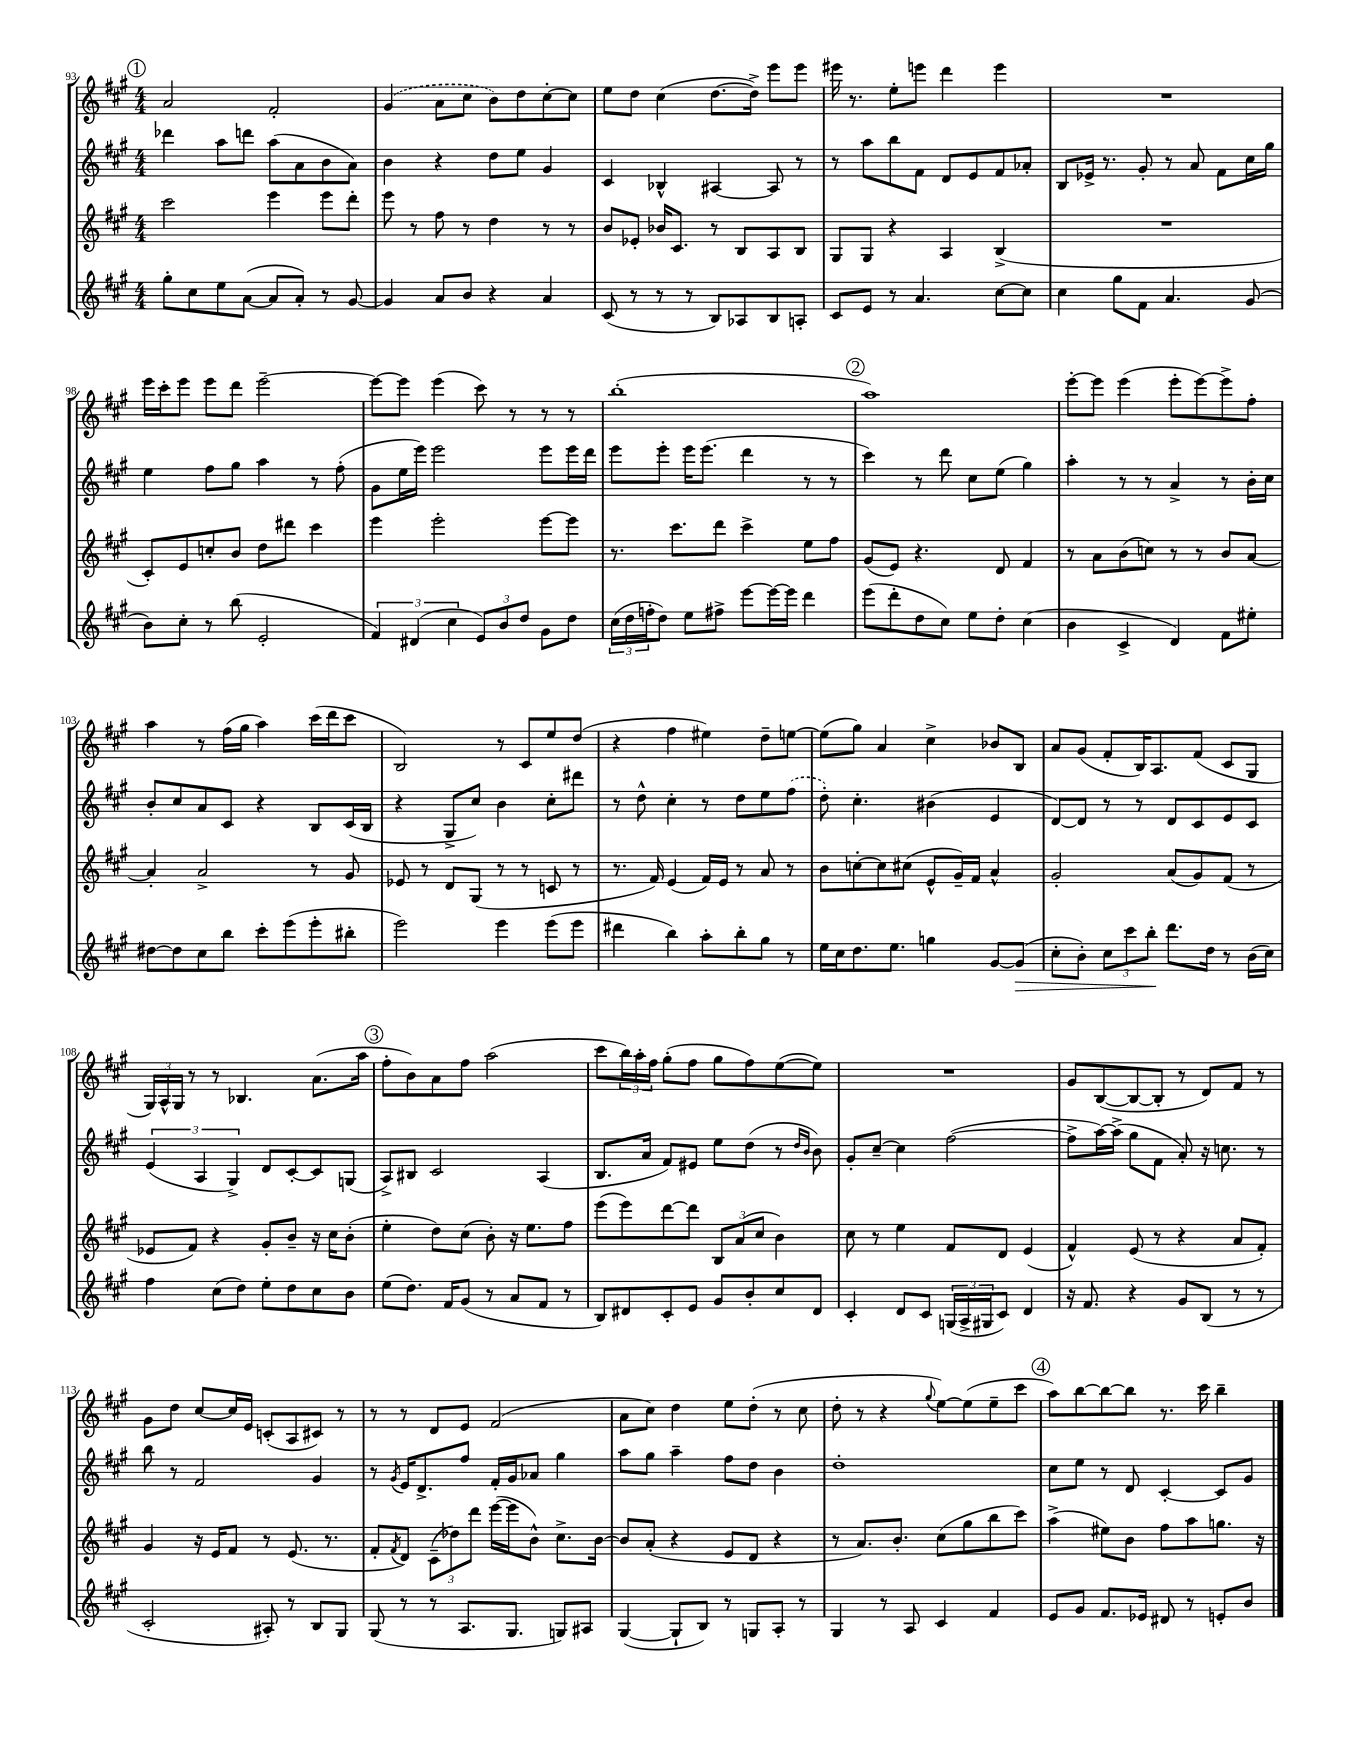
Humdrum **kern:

**kern	**kern	**kern	**kern
*staff4	*staff3	*staff2	*staff1
*clefG2	*clefG2	*clefG2	*clefG2
*k[f#c#g#]	*k[f#c#g#]	*k[f#c#g#]	*k[f#c#g#]
*M4/4	*M4/4	*M4/4	*M4/4
8gg#'\L	2ccc#\	4ddd-\	2a/
8cc#\	.	.	.
8ee\	.	8aa\L	.
([8a\J	.	8ddd\J	.
8a/]L	4eee\	(8aa\L	2f#'/
8a'/J)	.	8a\	.
8r	8eee\L	8b\	.
[8g#/	8ddd'\J	8a\J)	.
=	=	=	=
4g#/]	8eee\	4b\	(4g#/
.	8r	.	.
8a/L	8ff#\	4r	8a\L
8b/J	8r	.	8cc#\J
4r	4dd\	8dd\L	8b\L)
.	.	8ee\J	8dd\
4a/	8r	4g#/	[8cc#'\
.	8r	.	8cc#\]J
=	=	=	=
(8c#/	8b/L	4c#/	8ee\L
8r	8e-'/J	.	8dd\J
8r	16b-/LK	4B-^^/	(4cc#\
.	8.c#/J	.	.
8r	.	.	.
8B/L)	8r	[4A#/	[8.dd\L
8A-/	8B/L	.	.
.	.	.	16dd^\]Jk)
8B/	8A/	8A#/]	8eee\L
8A'/J	8B/J	8r	8eee\J
=	=	=	=
8c#/L	8G#/L	8r	16eee#\
.	.	.	8.r
8e/J	8G#/J	8aa\L	.
8r	4r	8bb\	8ee'\L
4.a/	.	8f#\J	8eee\J
.	4A/	8d/L	4ddd\
.	.	8e/	.
[8cc#\L	(4B^/	8f#/	4eee\
8cc#\]J	.	8a-'/J	.
=	=	=	=
4cc#\	1r	8B/L	1r
.	.	16e-^/Jk	.
.	.	8.r	.
8gg#\L	.	.	.
8f#\J	.	8g#'/	.
4.a/	.	8r	.
.	.	8a/	.
.	.	8f#\L	.
(8g#/	.	16cc#\L	.
.	.	16gg#\JJ	.
=	=	=	=
8b\L)	8c#'/L)	4ee\	16eee\LL
.	.	.	16ccc#'\J
8cc#'\J	8e/	.	8eee\J
8r	8cc'/	8ff#\L	8eee\L
(8bb\	8b/J	8gg#\J	8ddd\J
2e'/	8dd\L	4aa\	[2eee~\
.	8ddd#\J	.	.
.	4ccc#\	8r	.
.	.	(8ff#'\	.
=	=	=	=
6f#/)	4eee\	8g#\L	8eee\_L
.	.	16ee\L	8eee\]J
(6d#/	.	.	.
.	.	16eee\JJ)	.
.	2eee'\	2eee\	(4eee\
6cc#\	.	.	.
12e/L)	.	.	8ccc#\)
12b/	.	.	.
.	.	.	8r
12dd/J	.	.	.
8g#\L	[8eee\L	8eee\L	8r
8dd\J	8eee\]J	16eee\L	8r
.	.	16ddd\JJ	.
=	=	=	=
(24cc#\LL	8.r	8eee\L	(1bb'
24dd\	.	.	.
24ff'\J	.	.	.
8dd\J)	.	8eee'\J	.
.	8.ccc#\L	.	.
8ee\L	.	16eee\LK	.
.	.	(8.eee\J	.
8ff#^\J	8ddd\J	.	.
[8eee\L	4ccc#^\	4ddd\	.
16eee\_L	.	.	.
16eee\]JJ	.	.	.
4ddd\	8ee\L	8r	.
.	8ff#\J	8r	.
=	=	=	=
(8eee\L	(8g#/L	4ccc#\)	1aa)
8ddd'\	8e/J)	.	.
8dd\	4.r	8r	.
8cc#\J)	.	8ddd\	.
8ee\L	.	8cc#\L	.
8dd'\J	8d/	(8ee\J	.
(4cc#\	4f#/	4gg#\)	.
=	=	=	=
4b\	8r	4aa'\	[8eee'\L
.	8a\L	.	8eee\]J
4c#^/	(8b\	8r	(4eee\
.	8cc\J)	8r	.
4d/)	8r	4a^/	8eee'\L
.	8r	.	[8eee\)
8f#\L	8b/L	8r	8eee^\]
8ee#'\J	[8a/J	16b'\LL	8ff#'\J
.	.	16cc#\JJ	.
=	=	=	=
[8dd#\L	4a'/]	8b'/L	4aa\
8dd#\]	.	8cc#/	.
8cc#\	2a^/	8a/	8r
8bb\J	.	8c#/J	(16ff#\LL
.	.	.	16gg#\JJ
8ccc#'\L	.	4r	4aa\)
(8eee\	.	.	.
8eee'\	8r	8B/L	(16ccc#\LL
.	.	.	16ddd\J
8bb#'\J	8g#/	(16c#/L	8ccc#\J
.	.	16B/JJ	.
=	=	=	=
2eee\)	8e-/	4r	2B/)
.	8r	.	.
.	8d/L	8G#^/L	.
.	(8G#/J	8cc#/J)	.
4eee\	8r	4b\	8r
.	8r	.	8c#/L
(8eee\L	8c/	8cc#'\L	8ee/
8eee\J	8r	8ddd#\J	(8dd/J
=	=	=	=
4ddd#\	8.r	8r	4r
.	.	8dd^^\	.
.	16f#/)	.	.
4bb\)	(4e/	4cc#'\	4ff#\
8aa'\L	16f#/LL)	8r	4ee#\)
.	16e/JJ	.	.
8bb'\	8r	8dd\L	.
8gg#\J	8a/	8ee\	8dd~\L
8r	8r	(8ff#\J	[8ee\J
=	=	=	=
16ee\LL	8b\L	8dd'\)	(8ee\]L
16cc#\J	.	.	.
8.dd\	[8cc'\	4.cc#'\	8gg#\J)
.	8cc\]	.	4a/
8.ee\J	.	.	.
.	(8cc#\J	.	.
4gg\	8e^^/L	(4b#\	4cc#^\
.	16g#~/L)	.	.
.	16f#/JJ	.	.
[8g#/L	4a^^/	4e/	8b-/L
(8g#/]J	.	.	8B/J
=	=	=	=
8cc#'\L	2g#'/	[8d/L)	8a/L
8b'\J)	.	8d/]J	(8g#/J
12cc#\L	.	8r	8f#'/L
12ccc#\	.	.	.
.	.	8r	16B/K)
12bb'\J	.	.	.
.	.	.	8.A/
8.ddd\L	(8a/L	8d/L	.
.	8g#/)	8c#/	(8f#/J
16dd\Jk	.	.	.
8r	(8f#/J	8e/	8c#/L
(16b\LL	8r	8c#/J	8G#/J
16cc#\JJ)	.	.	.
=	=	=	=
4ff#\	8e-/L	(6e/	24G#/LL)
.	.	.	24A^^/
.	.	.	24G#/JJ
.	8f#/J)	.	8r
.	.	6A/	.
(8cc#\L	4r	.	8r
.	.	6G#^/)	.
8dd\J)	.	.	4.B-/
8ee'\L	8g#'/L	8d/L	.
8dd\	8b~/J	[8c#'/	.
8cc#\	16r	8c#/]	(8.a\L
.	16cc#\LK	.	.
8b\J	(8b'\J	(8G/J	.
.	.	.	16aa\Jk
=	=	=	=
(8ee\L	4ee'\	8A^/L)	8ff#'\L
8.dd\J)	.	8B#/J	8b\)
.	8dd\L)	2c#/	8a\
16f#/LK	.	.	.
(8g#/J	(8cc#\J	.	8ff#\J
8r	8b'\)	.	(2aa\
8a/L	16r	.	.
.	8.ee\L	.	.
8f#/J	.	(4A/	.
8r	8ff#\J	.	.
=	=	=	=
8B/L)	(8eee\L	8.B/L	8ccc#\L
8d#/	8eee\)	.	24bb\L)
.	.	.	24aa'\
.	.	16a/Jk	.
.	.	.	24ff#\JJ
8c#'/	[8ddd\	8f#/L)	(8gg#'\L
8e/J	8ddd\]J	8e#/J	8ff#\J
8g#/L	12B/L	8ee\L	8gg#\L
.	(12a/	.	.
8b'/	.	(8dd\J	8ff#\)
.	12cc#/J	.	.
8cc#/	4b\)	8r	([8ee\
.	.	16qqdd/LL	.
.	.	16qqb/JJ	.
8d#/J	.	8b\)	8ee\]J)
=	=	=	=
4c#'/	8cc#\	8g#'/L	1r
.	8r	[8cc#~/J	.
8d/L	4ee\	4cc#\]	.
8c#/J	.	.	.
(24G/LL	8f#/L	([2ff#\	.
24A^/	.	.	.
24G#/J	.	.	.
8c#/J)	8d/J	.	.
4d/	(4e/	.	.
=	=	=	=
16r	4f#^^/)	8ff#^\]L	8g#/L
8.f#/	.	.	.
.	.	[16aa\L)	([8B/
.	.	(16aa^\]JJ	.
4r	(8e/	8gg#\L	8B/_
.	8r	8f#\J	8B'/]J
8g#/L	4r	8a'/)	8r
(8B/J	.	16r	8d/L)
.	.	8.cc\	.
8r	8a/L	.	8f#/J
8r	8f#'/J)	8r	8r
=	=	=	=
2c#'/	4g#/	8bb\	8g#\L
.	.	8r	8dd\J
.	16r	2f#/	[8cc#/L
.	16e/LK	.	.
.	8f#/J	.	16cc#/]L
.	.	.	16e/JJ
8A#'/)	8r	.	(8c'/L
8r	(8.e/	.	8A/
8B/L	.	4g#/	8c#/J)
.	8.r	.	.
8G#/J	.	.	8r
=	=	=	=
(8G#/	8f#'/L	8r	8r
.	8qf#/	8qg#/	.
8r	8d/J)	16e/LK	8r
.	.	8.d^/	.
8r	(12c#~\L	.	8d/L
.	12dd-\)	.	.
8.A/L	.	8ff#/J	8e/J
.	12ddd\J	.	.
.	([16eee\LL	16f#'/LL	(2f#/
8.G#/J	16eee\]J	16g#/J	.
.	8b^^\J)	8a-/J	.
8G/L)	8.cc#^\L	4gg#\	.
8A#/J	.	.	.
.	[16b\Jk	.	.
=	=	=	=
([4G#/	8b/]L	8aa\L	8a\L
.	(8a'/J	8gg#\J	8cc#\J)
8G#`/]L	4r	4aa~\	4dd\
8B/J)	.	.	.
8r	8e/L	8ff#\L	8ee\L
8G/L	8d/J	8dd\J	(8dd'\J
8A'/J	4r	4b\	8r
8r	.	.	8cc#\
=	=	=	=
4G#/	8r	1dd'	8dd'\
.	8.a/L)	.	8r
8r	.	.	4r
.	8.b'/J	.	.
8A/	.	.	.
.	.	.	8qqgg#/
4c#/	(8cc#\L	.	[8ee\L)
.	8gg#\	.	(8ee\]
4f#/	8bb\	.	8ee~\
.	8ccc#\J)	.	8ccc#\J
=	=	=	=
8e/L	(4aa^\	8cc#\L	8aa\L)
8g#/J	.	8ee\J	[8bb\
8.f#/L	8ee#\L)	8r	8bb\_
.	8b\J	8d/	8bb\]J
16e-/Jk	.	.	.
8d#/	8ff#\L	[4c#'/	8.r
8r	8aa\	.	.
.	.	.	16ccc#\
8e'/L	8.gg\J	8c#/]L	4bb~\
8b/J	.	8g#/J	.
.	16r	.	.
==	==	==	==
*-	*-	*-	*-
